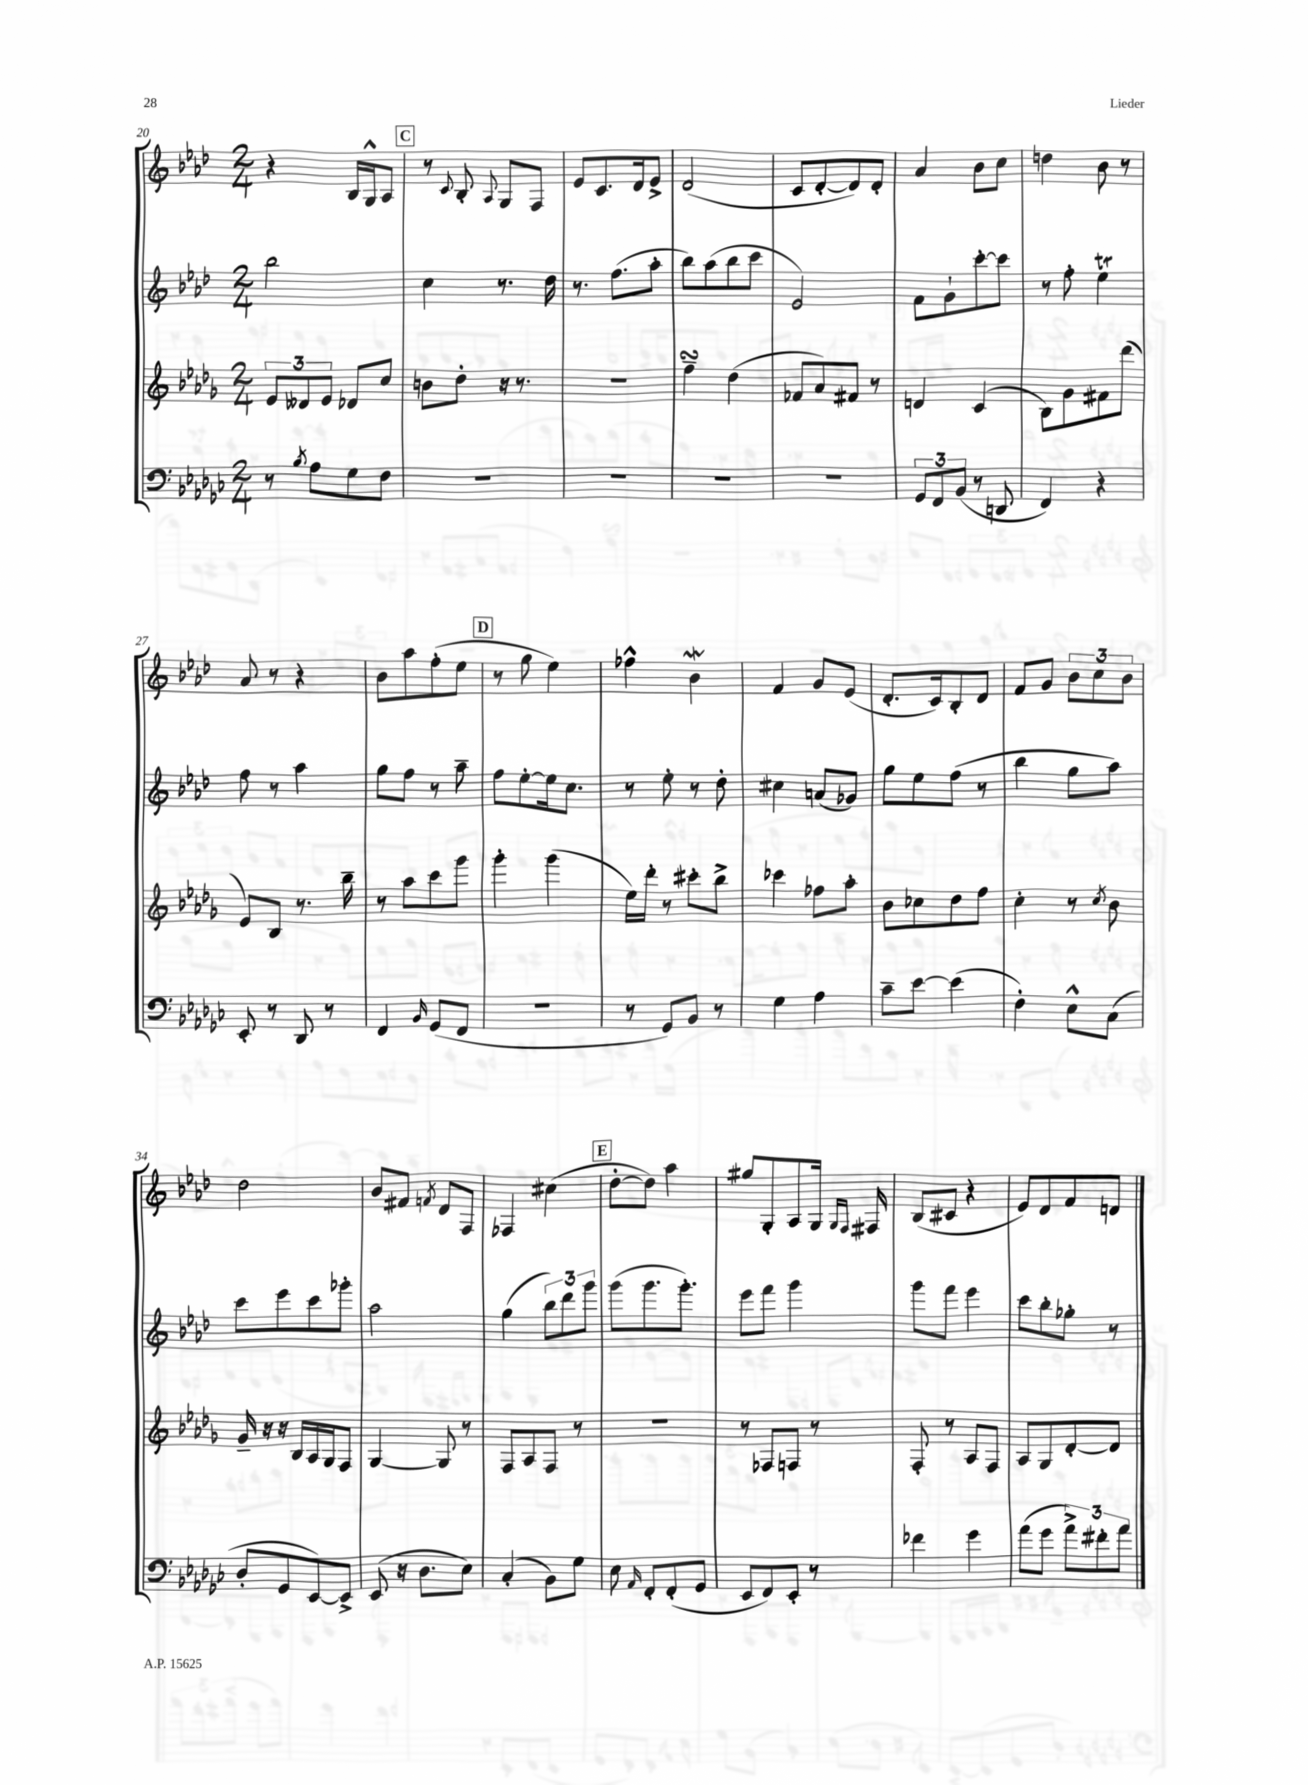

**kern	**kern	**kern	**kern
*part4	*part3	*part2	*part1
*staff4	*staff3	*staff2	*staff1
*clefF4	*clefG2	*clefG2	*clefG2
*k[b-e-a-d-g-c-]	*k[b-e-a-d-g-]	*k[b-e-a-d-]	*k[b-e-a-d-]
*M2/4	*M2/4	*M2/4	*M2/4
=20	=20	=20	=20
8r	12e-/L	2bb-\	4r
.	12d--X/	.	.
8qB-/	.	.	.
8A-\L	.	.	.
.	12e-/J	.	.
8G-\	8d-X/L	.	16B-/LL
.	.	.	16G^^/J
8F\J	8cc/J	.	8A-/J
!!LO:REH:place=s1:t=C
=21	=21	=21	=21
2r	8bn\L	4cc\	8r
.	.	.	8qqc/
.	8dd-'\J	.	8B-'/
.	.	.	8qqA-/
.	16r	8.r	8G/L
.	8.r	.	.
.	.	.	8F/J
.	.	16dd-\	.
=22	=22	=22	=22
2r	2r	8.r	8e-/L
.	.	.	8.c/
.	.	(8.ff\L	.
.	.	.	16d-/k
.	.	8aa-'\J	8e-^/J
=23	=23	=23	=23
2r	4ffsSsS~\	8bb-\L)	(2d-/
.	.	(8aa-\	.
.	(4dd-\	8bb-\	.
.	.	8ccc\J	.
=24	=24	=24	=24
2r	8f-X/L	2e-/)	8c/L
.	8a-/)	.	[8d-'/
.	8f#X/J	.	8d-/])
.	8r	.	8d-'/J
=25	=25	=25	=25
12GG-/L	4dn/	8f\L	4a-/
12FF/	.	.	.
.	.	8g`\	.
(12BB-/J	.	.	.
8r	(4c/	[8ccc'\	8b-\L
8DDn/	.	8ccc\J]	8cc\J
=26	=26	=26	=26
4FF/)	8B-\L)	8r	4ddn\
.	8g-\	8ff'\	.
4r	8f#X\	4ee-T\	8b-\
.	(8ddd-\J	.	8r
!!LO:LB:g=z
=27	=27	=27	=27
8EE-'/	8e-/L)	8ff\	8a-/
8r	8B-/J	8r	8r
8DD-/	8.r	4aa-\	4r
8r	.	.	.
.	16bb-~\	.	.
=28	=28	=28	=28
4FF/	8r	8gg\L	8b-\L
.	8aa-\L	8ff\J	8aa-\
16qqBB-/	.	.	.
(8GG-/L	8ccc\	8r	(8ff'\
8FF/J	8ggg-\J	8aa-~\	8ee-\J
!!LO:REH:place=s1:t=D
=29	=29	=29	=29
2r	4ggg-'\	8ff\L	8r
.	.	[8ee-'\	8gg\
.	(4ggg-\	16ee-\k]	4ee-\)
.	.	8.cc\J	.
=30	=30	=30	=30
8r	16ee-\LL)	8r	4ff-X^^\
.	16ddd-'\JJ	.	.
8GG-/L)	8r	8ee-'\	.
8BB-/J	8ccc#X'\L	8r	4b-W\
8r	8bb-^\J	8dd-'\	.
=31	=31	=31	=31
4G-\	4ccc-X\	4cc#X\	4f/
4A-\	8ff-X\L	(8an/L	8g/L
.	8aa-'\J	8g-X/J)	(8e-/J
=32	=32	=32	=32
8c-~\L	8b-\L	8gg\L	8.d-'/L
[8e-\J	8cc-X\	8ee-\	.
.	.	.	16c/k)
(4e-\]	8dd-\	(8ff\J	8B-'/
.	8ff\J	8r	8d-/J
=33	=33	=33	=33
4F'\)	4cc'\	4bb-\	8f/L
.	.	.	8g/J
8E-^^\L	8r	8gg\L	12b-\L
.	.	.	12cc\
.	8qcc/	.	.
(8C-\J	8b-\	8aa-\J)	.
.	.	.	12b-\J
!!LO:LB:g=z
=34	=34	=34	=34
8D-'/L	16g-~/	8ccc\L	2dd-\
.	16r	.	.
8GG-/	16r	8eee-\	.
.	16B-/LL	.	.
[8EE-/)	16A-/	8ccc\	.
.	16G-/J	.	.
8EE-^/J]	8F/J	8ggg-X'\J	.
=35	=35	=35	=35
(8EE-/	[4G-/	2aa-\	8b-/L
16r	.	.	8f#X/J
8.D-\L	.	.	.
.	.	.	8qfn/
.	8G-/]	.	8d-/L
8E-\J)	8r	.	8F/J
=36	=36	=36	=36
(4C-'/	8F/L	(4gg\	4F-X/
.	8A-/	.	.
8BB-\L)	8F/J	12bb-\L)	(4cc#X\
.	.	12ddd-\	.
8G-\J	8r	.	.
.	.	12ggg\J	.
!!LO:REH:place=s1:t=E
=37	=37	=37	=37
8E-\	2r	(8ggg\L	[8dd-'\L
16qqAA-/	.	.	.
8FF'/L	.	8.ggg\	8dd-\J])
(8FF'/	.	.	4aa-\
.	.	8.ggg'\J)	.
8GG-/J	.	.	.
=38	=38	=38	=38
8EE-/L	8r	8eee-\L	8gg#X/L
8FF/)	8F-X/L	8fff\J	8G'/
8EE-'/J	8Fn/J	4ggg\	8A-/
8r	8r	.	16G/Jk
.	.	.	16qqG/LL
.	.	.	16qqF/JJ
.	.	.	16F#X/
=39	=39	=39	=39
4f-X\	8F'/	8ggg\L	(8B-/L
.	8r	8fff\J	8c#X/J
4g-\	8A-/L	4eee-\	4r
.	8F/J	.	.
=40	=40	=40	=40
(8a-\L	8A-/L	8ccc\L	8e-/L)
8g-\J	8G-/	8bb-'\	8d-/
12a-^\L)	[8d-'/	8gg-X'\J	8f/
12f#X'\	.	.	.
.	8d-/J]	8r	8dn/J
12a-\J	.	.	.
==	==	==	==
*-	*-	*-	*-
